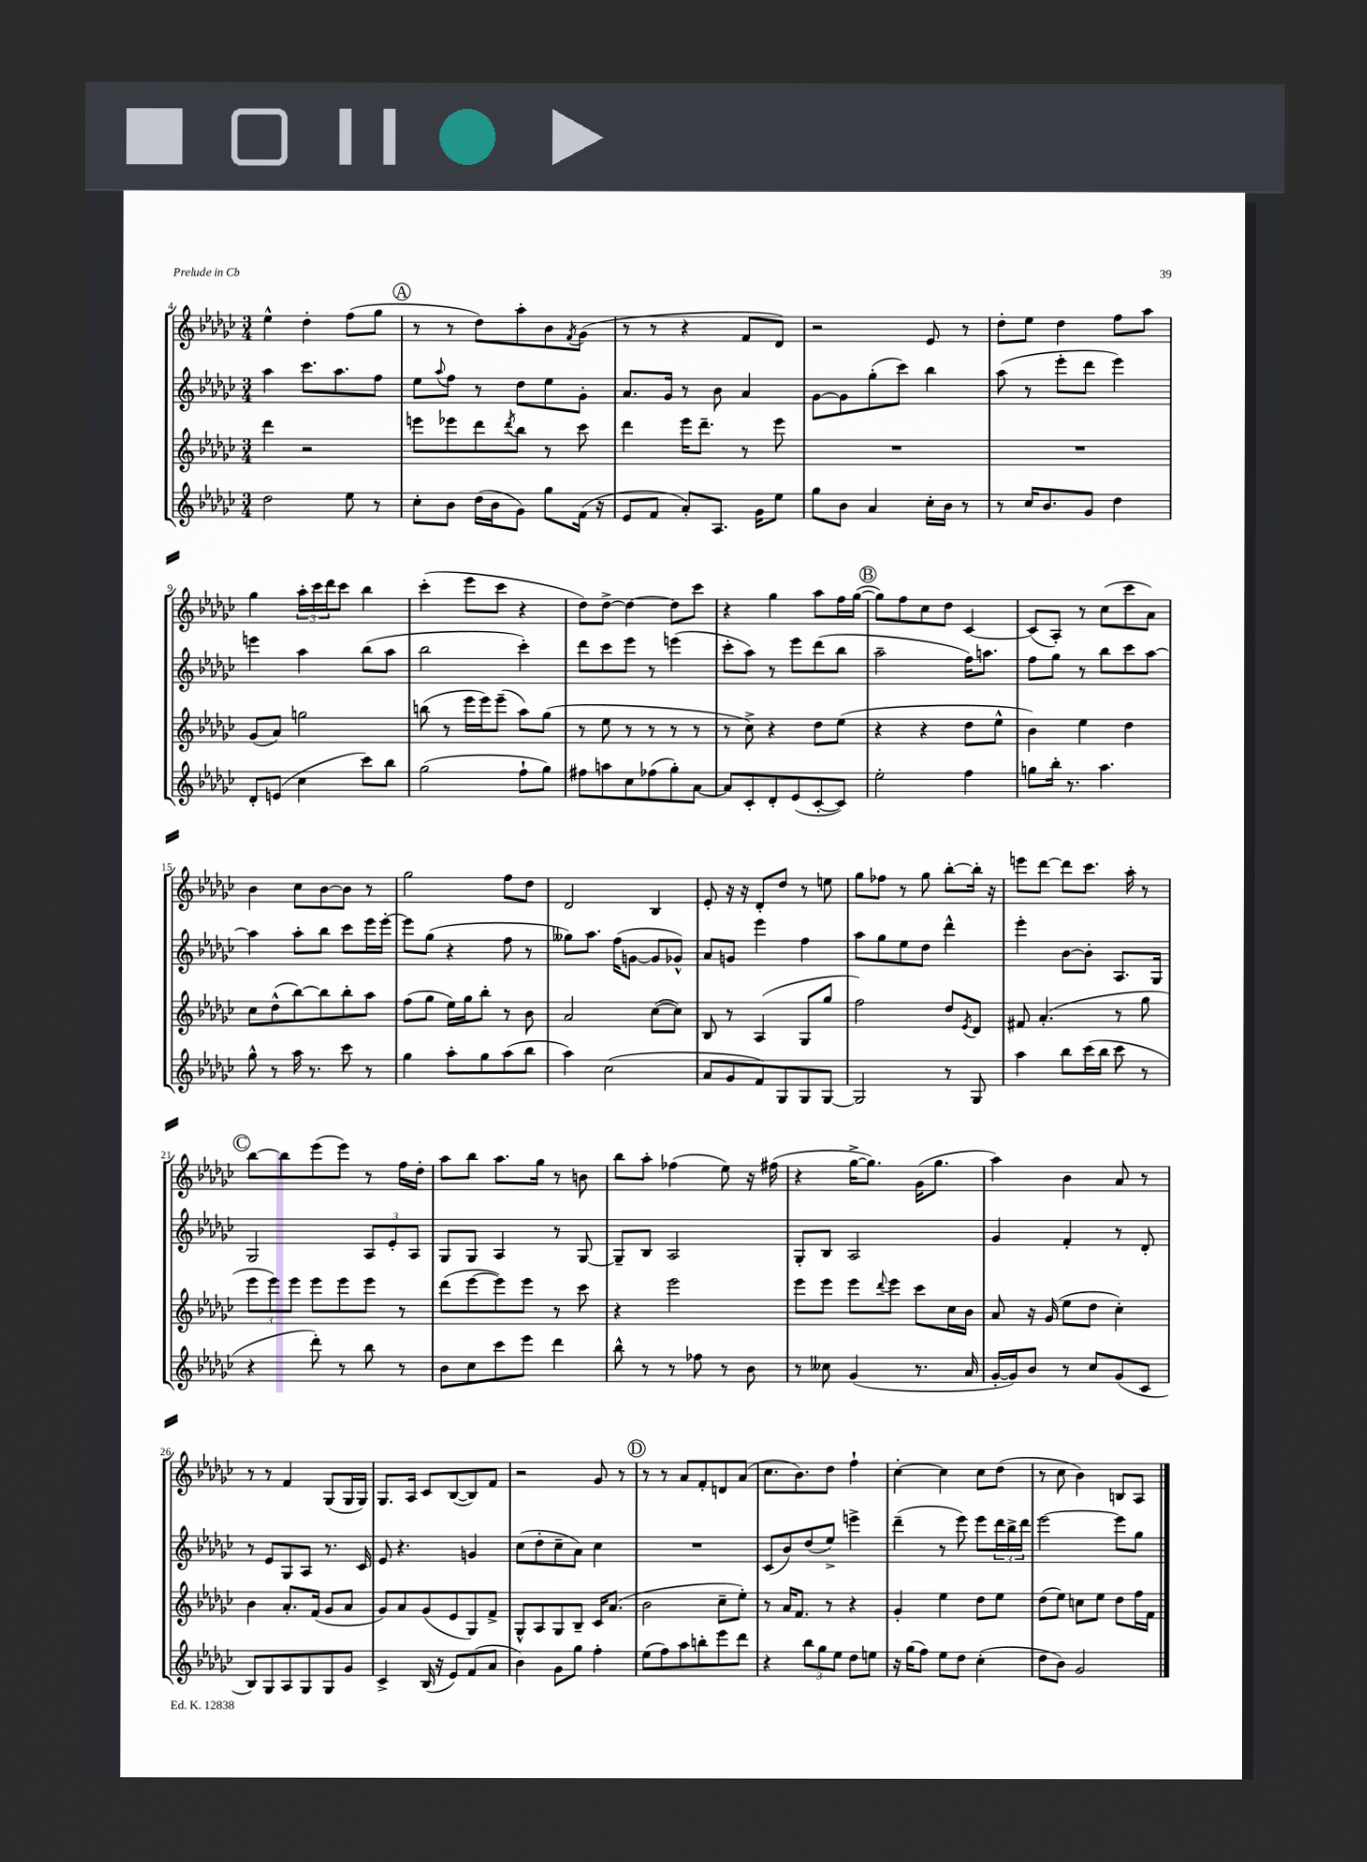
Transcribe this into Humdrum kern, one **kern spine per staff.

**kern	**kern	**kern	**kern
*staff4	*staff3	*staff2	*staff1
*clefG2	*clefG2	*clefG2	*clefG2
*k[b-e-a-d-g-c-]	*k[b-e-a-d-g-c-]	*k[b-e-a-d-g-c-]	*k[b-e-a-d-g-c-]
*M3/4	*M3/4	*M3/4	*M3/4
2dd-	4ddd-	4aa-	4ee-^^
.	2r	8.ccc-	4dd-'
.	.	8.aa-	.
8ee-	.	.	(8ff
8r	.	8ff	8gg-
=	=	=	=
8cc-'	8eee	8ee-	8r
.	.	8qqaa-	.
8b-	8eee-	8ff	8r
(16dd-	8ddd-	8r	8dd-)
16b-	.	.	.
.	8qddd-	.	.
8g-)	8bb-	8dd-	8aa-'
8gg-	8r	8ee-	8b-
.	.	.	8qf
(16f	8ccc-	8g-'	(8g-
16r	.	.	.
=	=	=	=
8e-	4ddd-	8.a-	8r
8f	.	.	8r
.	.	16g-	.
8a-')	16eee-	8r	4r
.	8.ddd-~	.	.
8.A-	.	8b-	.
.	8r	4a-	8f
16g-	.	.	.
8ee-	8eee-	.	8d-)
=	=	=	=
8gg-	2.r	[8g-	2r
8b-	.	8g-]	.
4a-	.	(8gg-'	.
.	.	8ccc-)	.
16cc-'	.	4bb-	8e-
16b-	.	.	.
8r	.	.	8r
=	=	=	=
8r	2.r	(8aa-	8dd-'
16cc-	.	8r	8ee-
8.b-	.	.	.
.	.	8eee-'	4dd-
8g-	.	8ddd-	.
4dd-	.	4eee-)	8ff
.	.	.	8aa-
=	=	=	=
8d-'	(8g-	4eee	4gg-
(8e	8a-)	.	.
4cc-	2gg	4aa-	24aa-'
.	.	.	24ccc-
.	.	.	24ddd-
.	.	.	8ccc-
8ccc-)	.	(8bb-	4bb-
8bb-	.	8aa-	.
=	=	=	=
(2gg-	(8bb	2bb-	(4ccc-'
.	8r	.	.
.	16eee-	.	8eee-
.	16eee-)	.	.
.	(8eee-~	.	8ccc-
8ff`	8aa-)	4ccc-')	4r
8gg-)	(8gg-	.	.
=	=	=	=
8ff#	8r	8ddd-	8dd-)
8aa	8ee-	8ccc-	[8dd-^
8cc-	8r	8eee-	4dd-_
(8ff-	8r	8r	.
8gg-')	8r	(4eee	8dd-]
[8a-	8r	.	8ccc-
=	=	=	=
8a-]	8r	8ccc-'	4r
8c-'	8cc-^)	8aa-)	.
8d-'	4r	8r	4gg-
(8e-	.	8eee-	.
[8c-'	8dd-	(8ddd-	8aa-
8c-])	(8ee-	8bb-	16ff
.	.	.	([16gg-
=	=	=	=
2ee-'	4r	2aa-~	8gg-])
.	.	.	8ff
.	4r	.	8cc-
.	.	.	8dd-
4ff	8dd-	16ff)	[4c-
.	.	8.aa	.
.	8ee-^^	.	.
=	=	=	=
8gg	4b-)	8ff	(8c-]
16bb-'	.	8gg-	8A-')
8.r	.	.	.
.	4ee-	8r	8r
4.aa-	.	8bb-	(8cc-
.	4dd-	8ccc-	8ccc-
.	.	[8aa-	8a-)
=	=	=	=
8gg-^^	8cc-	4aa-]	4b-
8r	(8dd-^^	.	.
16aa-	[8bb-)	8aa-'	8cc-
8.r	.	.	.
.	8bb-]	8bb-	[8b-
8ccc-	8bb-'	8ccc-	8b-]
8r	8aa-	16eee-	8r
.	.	[16eee-'	.
=	=	=	=
4gg-	(8ff	8eee-]	2gg-
.	8gg-	(8gg-	.
8aa-'	16ee-)	4r	.
.	16gg-	.	.
8gg-	8bb-'	.	.
(8aa-	8r	8ff	8ff
8bb-	8b-	8r	8dd-
=	=	=	=
4aa-)	2a-	8gg--)	2d-
.	.	8.aa-	.
(2cc-	.	.	.
.	.	(16ff	.
.	.	[8g	.
.	([8cc-	8g]	4B-
.	8cc-])	8g-^^)	.
=	=	=	=
8a-	8B-	8a-	8e-'
8g-	8r	8g	16r
.	.	.	16r
8f)	(4A-	4eee-	8d-'
8G-	.	.	8dd-
8G-	8G-	4ff	8r
[8G-	8gg-	.	8ee
=	=	=	=
2G-]	2ff)	8aa-	8gg-
.	.	8gg-	8ff-
.	.	8ee-	8r
.	.	8dd-	8gg-
8r	8dd-	4ddd-^^	[8bb-'
.	8qe-	.	.
8G-	8d-	.	16bb-']
.	.	.	16r
=	=	=	=
4aa-	8f#	4eee-'	8eee
.	(4.a-'	.	[8ddd-
8bb-	.	[8b-	8ddd-]
(16ccc-	.	8b-']	8.ccc-
16bb-	.	.	.
8ccc-	8r	8.A-	.
.	.	.	16aa-'
8r	8gg-	.	8r
.	.	16G-	.
=	=	=	=
4r	12eee-	2G-	[8bb-
.	12eee-)	.	.
.	.	.	8bb-]
.	12eee-	.	.
8ddd-')	8eee-	.	(8eee-
8r	8eee-	.	8eee-)
8bb-	8eee-	12A-	8r
.	.	12e-'	.
8r	8r	.	16ff
.	.	12A-	.
.	.	.	16dd-'
=	=	=	=
8b-	(8ddd-	8G-	8aa-
8cc-	[8eee-	8G-	8bb-
8ccc-	8eee-])	4A-	8.aa-
8eee-	8eee-	.	.
.	.	.	16gg-
4ddd-	8r	8r	8r
.	8ccc-	[8G-	8b
=	=	=	=
8bb-^^	4r	8G-~]	8bb-
8r	.	8B-	8aa-'
8r	2eee-	2A-	(4ff-
8ff-	.	.	.
8r	.	.	8ee-)
8b-	.	.	16r
.	.	.	(16ff#
=	=	=	=
8r	8eee-	8G-'	4r
8cc--	8eee-	8B-	.
(4g-	8eee-	2A-	[16gg-^
.	.	.	8.gg-])
.	8qqddd-	.	.
.	8eee-	.	.
8.r	8ccc-	.	(16g-
.	.	.	8.gg-
.	16cc-	.	.
16a-	16b-	.	.
=	=	=	=
[16g-'	8a-	4g-	4aa-)
16g-])	.	.	.
8b-	16r	.	.
.	(16g-	.	.
8r	8ee-	4f'	4b-
8cc-	8dd-	.	.
(8g-	4cc-')	8r	8a-
8c-	.	8d-'	8r
=	=	=	=
8B-)	4b-	8r	8r
8G-	.	8e-	8r
8A-	8.a-'	8G-	4f
8G-	.	8A-	.
.	(16f	.	.
8G-	8g-	8.r	(8G-
8g-	8a-	.	16G-
.	.	16c-	16G-)
=	=	=	=
4c-^	8g-)	8e-	8.G-
.	8a-	4.r	.
.	.	.	16A-
(16B-	(8g-	.	8c-
16r	.	.	.
8e-)	8e-	.	([8B-
(8f	8G-)	4g	8B-])
8a-	8f^	.	8f
=	=	=	=
4b-)	8G-^^	(8cc-	2r
.	8A-	8dd-'	.
8g-	8G-	8cc-~	.
8gg-	8B-~	8a-)	.
4ff'	16c-	4cc-	8g-
.	(8.a-	.	.
.	.	.	8r
=	=	=	=
(8ee-	2b-	2.r	8r
8ff)	.	.	8r
8aa-	.	.	8a-
8bb'	.	.	8f'
8eee-	8cc-~	.	8d
8ddd-	8ee-')	.	(8a-
=	=	=	=
4r	8r	(8c-	8.cc-
.	16a-	8b-)	.
.	8.f	.	8.b-)
12bb-	.	(8dd-	.
12gg-	.	.	.
.	8r	8ee-^)	8dd-
12ee-	.	.	.
8dd-	4r	4eee^	4ff`
8ee	.	.	.
=	=	=	=
16r	4g-'	(4ddd-~	[4cc-'
(16gg-	.	.	.
8ff)	.	.	.
8ee-	4ee-	8r	4cc-]
8dd-	.	8eee-)	.
(4cc-'	8dd-	8eee-	8cc-
.	8ee-	24ddd-	(8dd-
.	.	24bb-^	.
.	.	24ddd-	.
=	=	=	=
8dd-	(8dd-	[2eee-	8r
8b-)	8ee-)	.	8cc-
2g-	8cc	.	4b-)
.	8ee-	.	.
.	8dd-	8eee-]	8B
.	16ff	8gg-	8A-
.	16f	.	.
==	==	==	==
*-	*-	*-	*-
